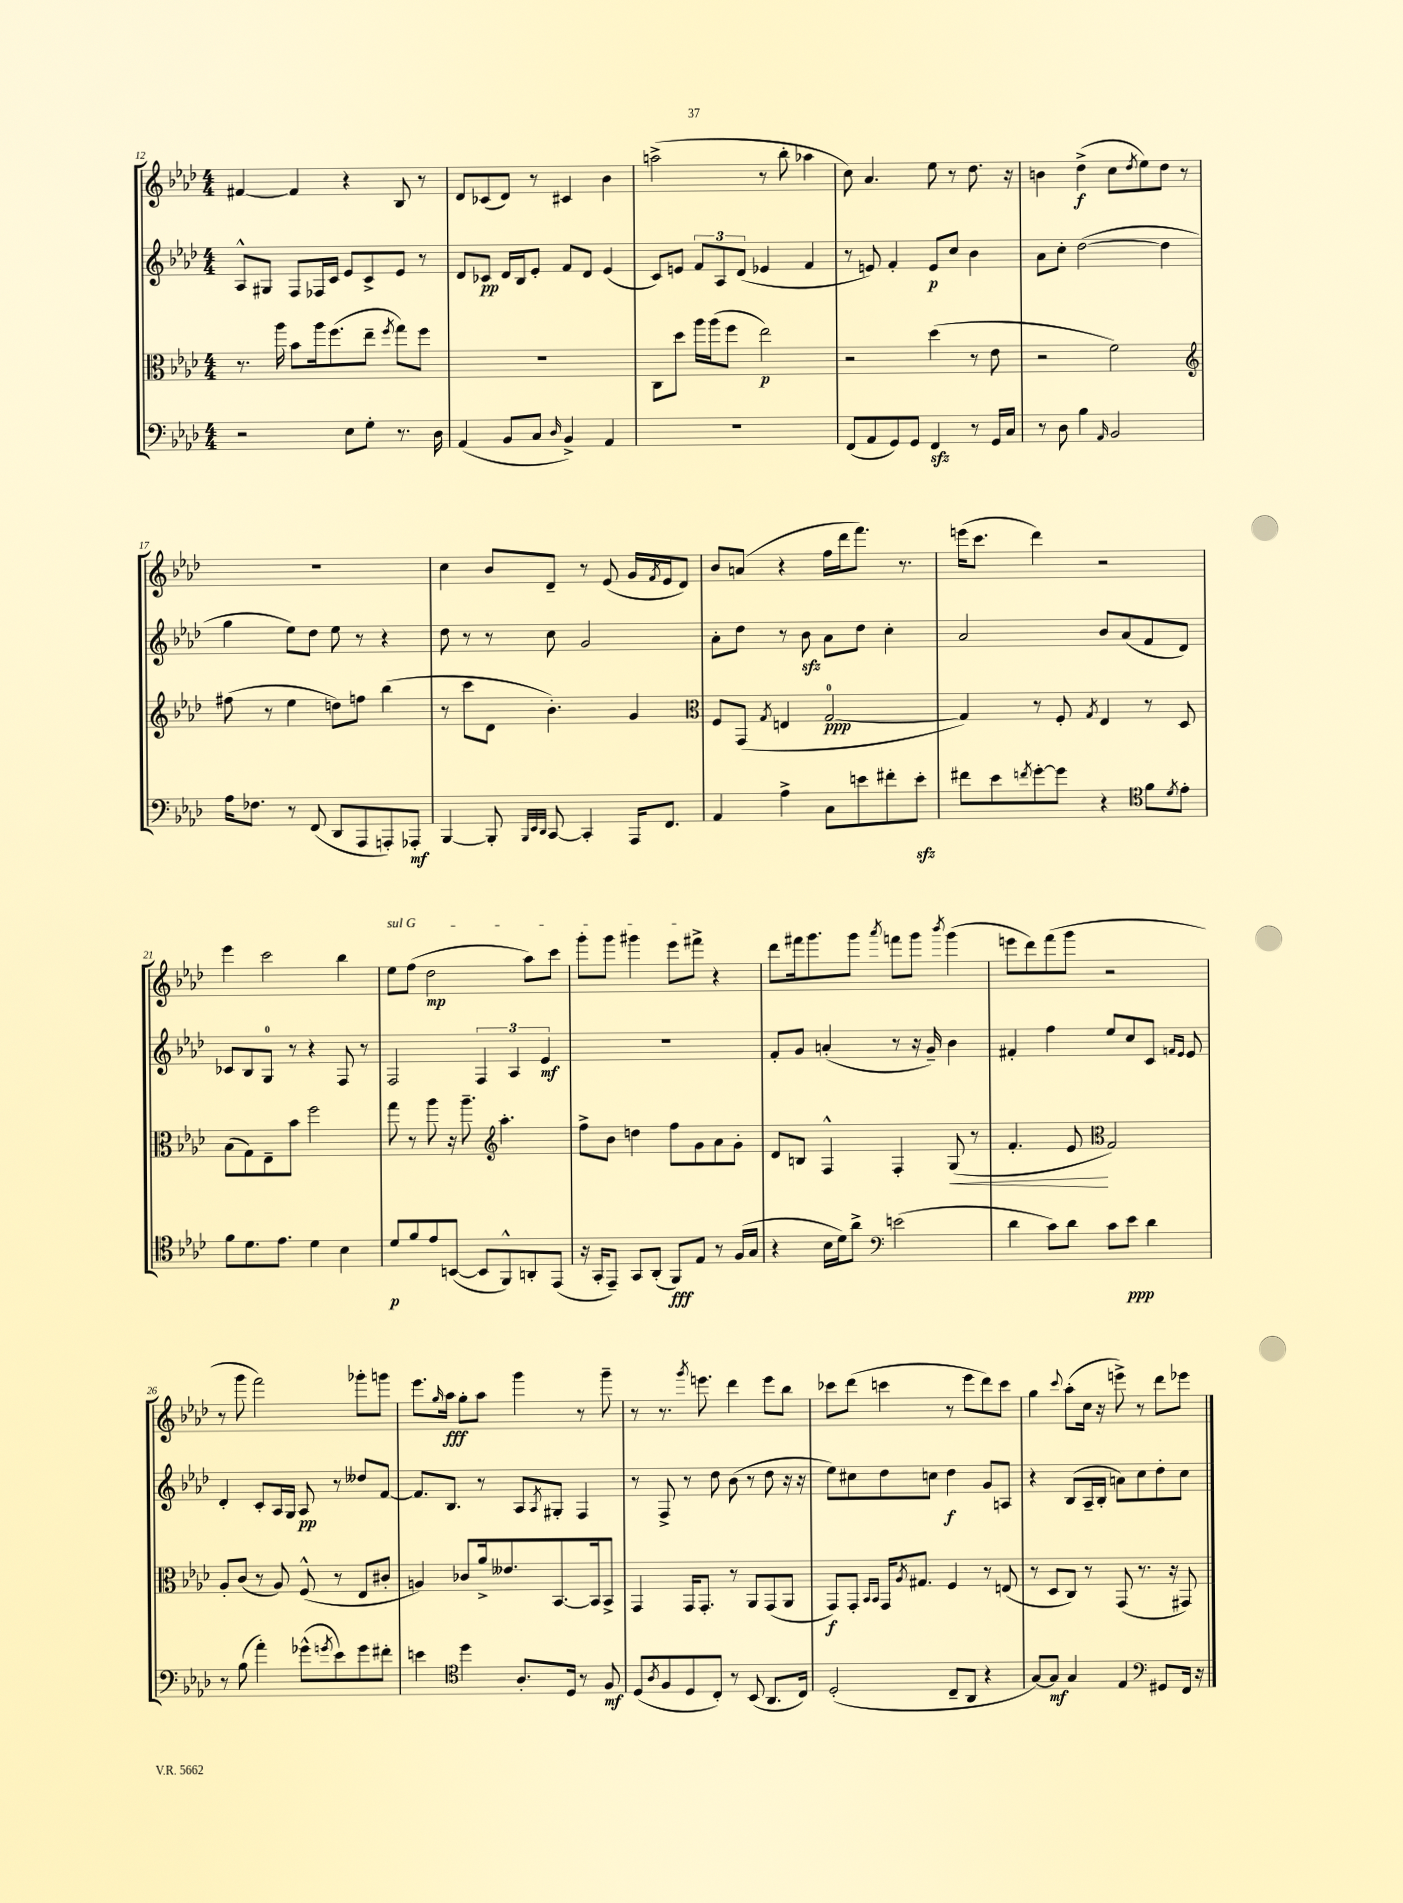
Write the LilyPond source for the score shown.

<<
\new StaffGroup <<
\new Staff = "s0" {
    \clef treble \key aes \major \numericTimeSignature \time 4/4
    fis'4~ fis'4 r4 bes8 r8 |
    des'8 ces'8( des'8) r8 cis'4 bes'4 |
    a''2->( r8 bes''8-. aes''4 |
    c''8) aes'4. ees''8 r8 des''8. r16 |
    b'4 des''4->\f( c''8 \acciaccatura { des''8 } ees''8) des''8 r8 |
    R1 |
    c''4 bes'8 des'8-- r8 ees'8( g'16 \acciaccatura { f'8 } ees'16 des'8) |
    bes'8 a'8( r4 f''16 des'''16 f'''8.) r8. |
    e'''16( c'''8. des'''4) r2 |
    ees'''4 c'''2 bes''4 |
    \once \override TextSpanner.bound-details.left.text = \markup { \italic "sul G" } ees''8\startTextSpan f''8( des''2\mp aes''8) c'''8 |
    g'''8-. g'''8 gis'''4 ees'''8 fis'''8->\stopTextSpan r4 |
    des'''8 fis'''16 g'''8. g'''8 \acciaccatura { aes'''8 } f'''8 g'''8 \acciaccatura { bes'''8 } g'''4( |
    e'''8 des'''8) f'''8( g'''8 r2 |
    r8 g'''8 f'''2) ges'''8-. g'''8 |
    ees'''8. \grace { g''16 } aes''16\fff g''8-. aes''8 g'''4 r8 g'''8-- |
    r8 r8. \acciaccatura { g'''8 } e'''8. des'''4 e'''8 bes''8 |
    ces'''8 des'''8( c'''4 r8 ees'''8 des'''8) c'''8 |
    g''4 \appoggiatura { c'''8 } aes''8-.( c''16 r16 e'''8->) r8 des'''8 ees'''8 \bar "|." |
}
\new Staff = "s1" {
    \clef treble \key aes \major \numericTimeSignature \time 4/4
    aes8-^ gis8 f8 fes16 c'16 ees'8 c'8-> ees'8 r8 |
    des'8 ces'8\pp des'16 bes16 ees'8-. f'8 des'8 ees'4( |
    c'8) e'8 \tuplet 3/2 { f'8 aes8 des'8( } ees'4 f'4 |
    r8 e'8) f'4-. e'8\p c''8 bes'4 |
    aes'8 c''8-. des''2~( des''4 |
    g''4 ees''8) des''8 ees''8 r8 r4 |
    des''8 r8 r8 c''8 g'2 |
    aes'8-. des''8 r8 bes'8\sfz aes'8 des''8 c''4-. |
    aes'2 bes'8 aes'8( f'8 des'8) |
    ces'8 bes8 g8-0 r8 r4 f8 r8 |
    f2 \tuplet 3/2 { f4 aes4 ees'4\mf } |
    R1 |
    f'8-. g'8 a'4-.( r8 r16 g'16--) bes'4 |
    fis'4-. f''4 ees''8 c''8 c'8 \grace { f'16 ees'16 } ees'8 |
    des'4-. c'8-. aes16 g16 aes8\pp r8 deses''8 f'8~ |
    f'8. bes8. r8 aes8 \acciaccatura { aes8 } gis8-. f4 |
    r8 f8-> r8 des''8 bes'8( r8 des''8 r16 r16 |
    ees''8) cis''8 des''8 c''8 des''4\f g'8 a8 |
    r4 bes8( aes16-- bes16-. a'8) c''8 des''8-. c''8 \bar "|." |
}
\new Staff = "s2" {
    \clef alto \key aes \major \numericTimeSignature \time 4/4
    r8. aes''16 bes'8 aes''16 f''8.( ees''8-- \acciaccatura { f''8 } g''8) f''8 |
    R1 |
    c8 des''8 aes''16 aes''16( f''8 ees''2\p) |
    r2 des''4( r8 ees'8 |
    r2 f'2) |
    \clef treble fis''8( r8 ees''4 d''8) f''8 bes''4( |
    r8 c'''8 des'8 bes'4.-.) g'4 |
    \clef alto f8 g,8( \acciaccatura { g8 } e4 g2-0~\ppp |
    g4) r8 f8-. \acciaccatura { g8 } ees4 r8 des8 |
    bes8( g8) ees8-- bes'8 f''2 |
    g''8 r8 aes''8 r16 aes''8.-- \clef treble aes''4.-. |
    f''8-> bes'8 d''4 f''8 g'8 aes'8 g'8-. |
    des'8 b8 f4-^ f4-. g8\<( r8 |
    f'4.-. ees'8\! \clef alto g2) |
    aes8-. c'8( r8 aes8) f8-^( r8 ees8 cis'8-. |
    a4) ces'8 aes'16-> eeses'8. bes,8.~ bes,16 bes,8-> |
    g,4 g,16 g,8.-. r8 aes,8 g,8( aes,8 |
    g,8\f) g,8-. \grace { bes,16 bes,16 } g,16 \acciaccatura { aes8 } gis8. f4 r8 e8( |
    r8 des8 c8) r8 g,8( r8. r16 gis,8) \bar "|." |
}
\new Staff = "s3" {
    \clef bass \key aes \major \numericTimeSignature \time 4/4
    r2 ees8 g8-. r8. des16 |
    aes,4( bes,8 c8 \grace { des16 } bes,4->) aes,4 |
    R1 |
    f,8( aes,8 g,8) g,8 f,4\sfz r8 g,16 c16 |
    r8 des8 bes4 \grace { aes,16 } bes,2 |
    aes16 fes8. r8 f,8( des,8 aes,,8 a,,8-.) aes,,8-.\mf |
    bes,,4~ bes,,8-. \grace { bes,,32 ees,32 des,32 } c,8~ c,4-. aes,,16 f,8. |
    aes,4 aes4-> c8 e'8 fis'8-. e'8-.\sfz |
    fis'8 ees'8 \acciaccatura { f'8 } g'8~-. g'8 r4 \clef tenor f'8 \acciaccatura { des'8 } ees'8-. |
    f'8 des'8. ees'8. des'4 bes4 |
    des'8\p f'8 ees'8 b,8~( b,8 f,8-^) a,8-. ees,8( |
    r16 g,16-. ees,8--) g,8 aes,8-.( f,8\fff) ees8 r8 f16( g16 |
    r4 bes16 des'16) aes'8-> \clef bass e'2( |
    des'4 c'8) des'8 c'8 ees'8\ppp des'4 |
    r8 bes8( aes'4-.) ges'8-^( \acciaccatura { g'8 } ees'8) g'8 fis'8-. |
    e'4 \clef tenor des''4 aes8.-. des16 r8 f8\mf |
    des8( \acciaccatura { aes8 } f8 des8 c8-.) r8 bes,8( aes,8. c16) |
    des2-.( c8-- aes,8 r4 |
    g8~) g8\mf g4 ees4 \clef bass gis,8 f,16 r16 \bar "|." |
}
>>
>>
\layout { \context { \Score currentBarNumber = #12 } }
